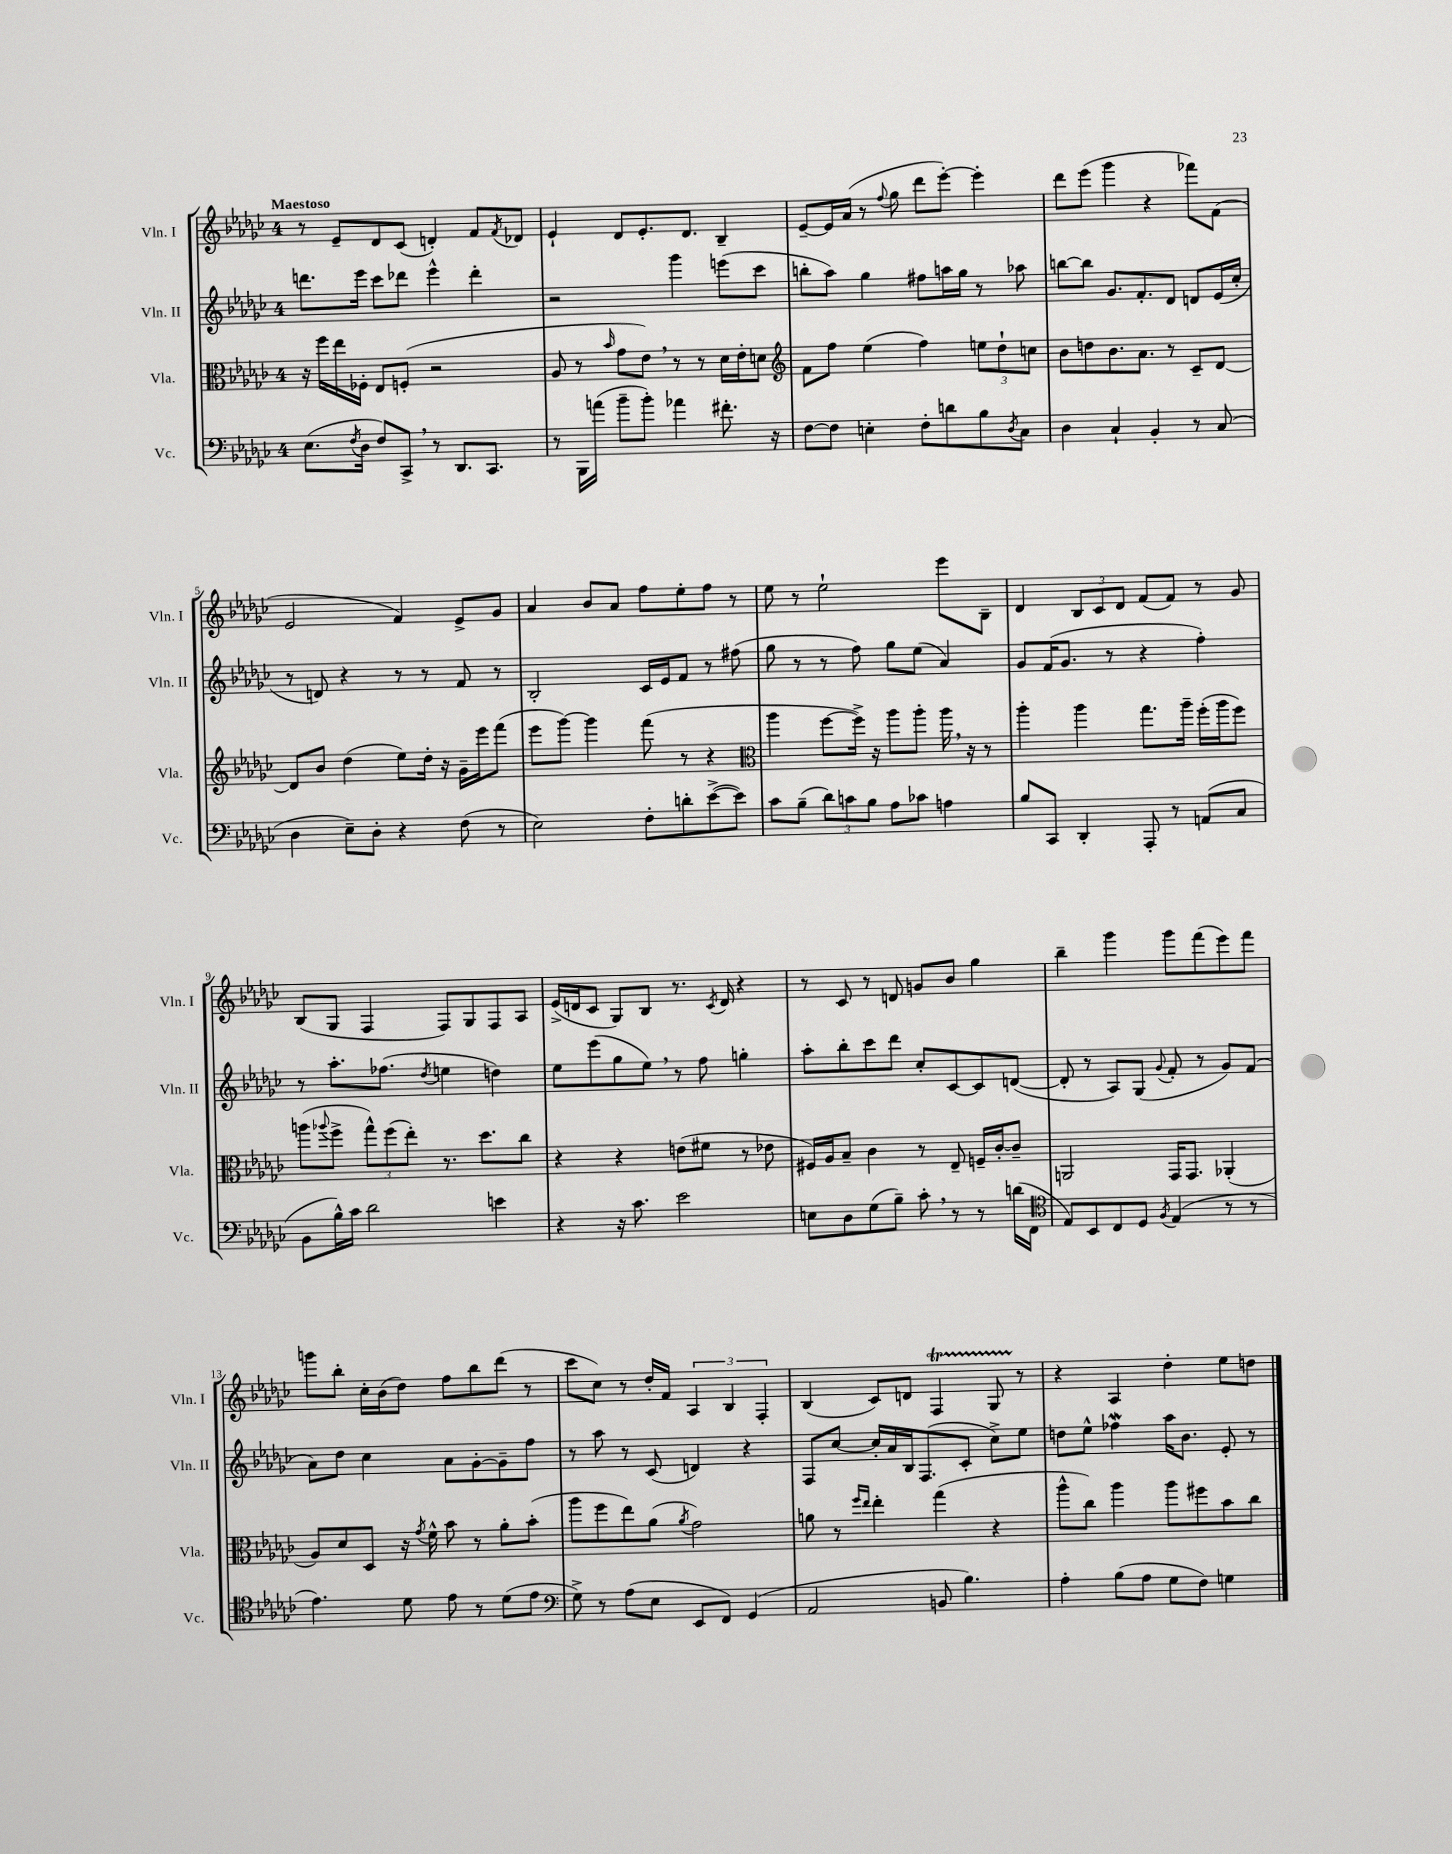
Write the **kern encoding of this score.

**kern	**kern	**kern	**kern
*part4	*part3	*part2	*part1
*staff4	*staff3	*staff2	*staff1
*I"Vc.	*I"Vla.	*I"Vln. II	*I"Vln. I
*I'Vc.	*I'Vla.	*I'Vln. II	*I'Vln. I
*clefF4	*clefC3	*clefG2	*clefG2
*k[b-e-a-d-g-c-]	*k[b-e-a-d-g-c-]	*k[b-e-a-d-g-c-]	*k[b-e-a-d-g-c-]
*M4/4	*M4/4	*M4/4	*M4/4
=1	=1	=1	=1
!	!	!	!LO:TX:a:B:t=Maestoso
(8.E-\L	16r	8.dddn\L	8r
.	16ff\LL	.	.
.	16ee-\	.	8e-~/L
8qF/	.	.	.
16D-\Jk	16F-X'\JJ	16eee-\Jk	.
8F/L)	8E-/L	8ccc-\L	8d-/
8CC-^,/J	(8Fn'/J	8ddd-X\J	(8c-/J
8r	2r	4eee-^^\	4dn'/)
8.DD-/L	.	.	.
.	.	4ddd-'\	8f/L
8.CC-/J	.	.	.
.	.	.	8qf/
.	.	.	8d-X/J
=2	=2	=2	=2
8r	8A-/	2r	4e-`/
16BBB-\LL	8r	.	.
(16an\JJ	.	.	.
.	16qqb-/	.	.
8b-~\L	8g-\L	.	8d-/L
8b-'\J)	8e-,\J)	.	8.e-'/
4a-X\	8r	4ggg-\	.
.	.	.	8.d-/J
.	8r	.	.
8.f#X'\	16d-\LL	(8eeen\L	4B-~/
.	16e-'\J	.	.
.	8dn\J	8ccc-\J	.
16r	.	.	.
=3	=3	=3	=3
*	*clefG2	*	*
[8F\L	8f\L	8bbn'\L	[8e-~/L
8F\J]	8ff\J	8aa-\J)	16e-/L]
.	.	.	(16a-/JJ
4En'\	(4ee-\	4gg-\	8r
.	.	.	8qqff/
.	.	.	8gg-\
8F'\L	4ff\)	8ff#X\L	8ddd-\L
8dn\	.	16aan\L	[8eee-'\J)
.	.	16gg-\JJ	.
8B-\	12een\L	8r	4eee-'\]
.	12dd-`\	.	.
8qD-/	.	.	.
8C-\J	.	8aa-X\	.
.	12ccn\J	.	.
=4	=4	=4	=4
4D-\	8b-\L	[8bbn\L	8ddd-\L
.	8ddn\	8bb\J]	(8eee-\J
4C-`/	8.b-\	8.g-/L	4ggg-\
.	8.a-\J	8.f'/	.
4BB-'/	.	.	4r
.	8r	8d-/J	.
8r	8c-~/L	8dn/L	8fff-X\L)
(8C-/	[8d-/J	(16e-/L	(8f\J
.	.	16cc-'/JJ	.
!!LO:LB:g=z
=5	=5	=5	=5
4D-\	8d-/L]	8r	2e-/
.	8b-/J	8dn/)	.
8E-~\L)	(4dd-\	4r	.
8D-'\J	.	.	.
4r	8ee-\L)	8r	4f/)
.	16dd-'\Jk	8r	.
.	16r	.	.
(8F\	16g-~\LL	8f/	8e-^/L
.	16eee-\J	.	.
8r	(8fff\J	8r	8g-/J
=6	=6	=6	=6
2E-\)	8eee-\L	2B-'/	4a-/
.	[8ggg-\J)	.	.
.	4ggg-\]	.	8b-/L
.	.	.	8a-/J
8F'\L	(8fff\	16c-/LL	8ff\L
.	.	16e-/J	.
8dn'\	8r	8f/J	8ee-'\
([8e-^\	4r	8r	8ff\J
8e-\J])	.	(8ff#X\	8r
=7	=7	=7	=7
*	*clefC3	*	*
8c-\L	4aa-\	8gg-\	8ee-\
(8B-~\J	.	8r	8r
12d-\L)	[8ff\L	8r	2ee-`\
12cn\	.	.	.
.	16ff^\Jk])	8ff\)	.
12B-\J	.	.	.
.	16r	.	.
8A-\L	8aa-\L	8gg-\L	.
8c-X\J	8aa-'\J	(8ee-\J	.
4An\	16aa-,\	4a-/)	8eee-\L
.	16r	.	.
.	8r	.	8B-~\J
=8	=8	=8	=8
8B-/L	4aa-'\	8g-/L	4d-/
8CC-/J	.	(16f/K	.
.	.	8.g-/J	.
4DD-'/	4aa-\	.	12B-/L
.	.	.	12c-/
.	.	8r	.
.	.	.	12d-/J
8AAA-'/	8.gg-\L	4r	(8f/L
8r	.	.	8f/J)
.	16aa-~\Jk	.	.
(8AAn/L	(16ff'\LL	4ff'\)	8r
.	16aa-\J	.	.
8C-/J	8ff\J)	.	8g-/
!!LO:LB:g=z
=9	=9	=9	=9
8BB-\L	(8aan\L	8r	(8B-/L
.	8qqaa-X/	.	.
16B-^^\L)	8ff^\J	8.aa-'\L	8G-/J
16c-\JJ	.	.	.
2d-\	12gg-^^\L)	.	4F/
.	.	(8.ff-X\J	.
.	(12ff\	.	.
.	12ee-'\J)	.	.
.	.	8qdd-/	.
.	8.r	4een\	8F/L)
.	.	.	8G-/
.	8.dd-\L	.	.
4en\	.	4ddn\)	8F/
.	8cc-\J	.	8A-/J
=10	=10	=10	=10
4r	4r	8ee-\L	(16e-^/LL
.	.	.	16dn/J
.	.	(8eee-\	8c-/J
16r	4r	8gg-\	8G-/L)
8.c-\	.	.	.
.	.	8ee-,\J)	8B-/J
2e-\	(8en\L	8r	8.r
.	8f#X\J	8ff\	.
.	.	.	8qc-/
.	.	.	16d/
.	8r	4ggn'\	4r
.	8e-X\	.	.
=11	=11	=11	=11
8En\L	16F#X/LL)	8aa-'\L	8r
.	16A-/J	.	.
8D-\	8B-~/J	8bb-'\	8c-/
(8G-\	4c-\	8ccc-\	8r
8B-~\J)	.	8ddd-\J	8dn/
8c-',\	8r	8cc-'/L	8gn/L
8r	8E-~/	[8c-/	8b-/J
8r	16Fn~/LL	8c-/]	4gg-\
.	[16c-'/J	.	.
(16dn\LL	8c-~/J]	([8dn/J	.
16FF\JJ	.	.	.
=12	=12	=12	=12
*clefC4	*	*	*
8E-/L)	2AAn/	8d'/]	4bb-~\
8BB-/	.	8r	.
8C-/	.	8A-/L)	4ggg-\
8D-/J	.	(8G-/J	.
8qF/	.	8qqg-/	.
(4E-/	16GG-/KL	8f'/	8ggg-\L
.	8.GG-/J	.	.
.	.	8r	(8fff\
8r	(4AA-X'/	8g-/L)	8eee-\)
8r	.	(8f/J	8fff\J
!!LO:LB:g=z
=13	=13	=13	=13
4.e-\)	8A-/L)	8a-\L)	8gggn\L
.	8d-/	8dd-\J	8bb-'\J
.	8D-/J	4cc-\	16cc-'\LL
.	.	.	(16b-\J
8d-\	16r	.	8dd-\J)
.	8qg-/	.	.
.	16f^^\	.	.
8e-\	8b-\	8a-\L	8ff\L
8r	8r	[8g-'\	8bb-\
(8d-\L	8a-'\L	8g-~\]	(8ddd-\J
8e-\J	(8b-'\J	8ff\J	8r
=14	=14	=14	=14
*clefF4	*	*	*
8G-^\)	8aa-\L	8r	8ccc-\L
8r	8ff\	8aa-\	8cc-\J)
(8A-\L	8ee-\)	8r	8r
8E-\J	(8a-\J	(8c-/	16dd-'/LL
.	.	.	16f/JJ
.	8qa-/	.	.
8EE-/L	2g-\)	4dn/)	6A-/
8FF/J)	.	.	.
.	.	.	6B-/
(4GG-/	.	4r	.
.	.	.	6F'/
=15	=15	=15	=15
2AA-/	8an\	8F/L	(4B-/
.	8r	[8cc-/J	.
.	16qqff/LL	.	.
.	16qqee-/JJ	.	.
.	4ee-'\	16cc-'/LL]	8c-/L)
.	.	16a-/	.
.	.	16B-/J	8dn/J
.	.	(8.F/	.
8BBn/	(4gg-\	.	4Ft/
4.B-\)	.	8c-'/J	.
.	4r	8cc-^\L)	8G-TTT/
.	.	8ee-\J	8r
=16	=16	=16	=16
4A-'\	8aa-^^\L	8ddn\L	4r
.	8cc-\J)	8ee-^^\J	.
(8B-\L	4aa-\	4ff-Xw\	4A-/
8A-\J	.	.	.
8G-\L	8aa-\L	16aa-\KL	4dd-'\
.	.	8.b-\J	.
8F\J)	8ff#X\	.	.
4Gn\	8b-\	8e-'/	8ee-\L
.	8cc-\J	8r	8ddn\J
==	==	==	==
*-	*-	*-	*-
